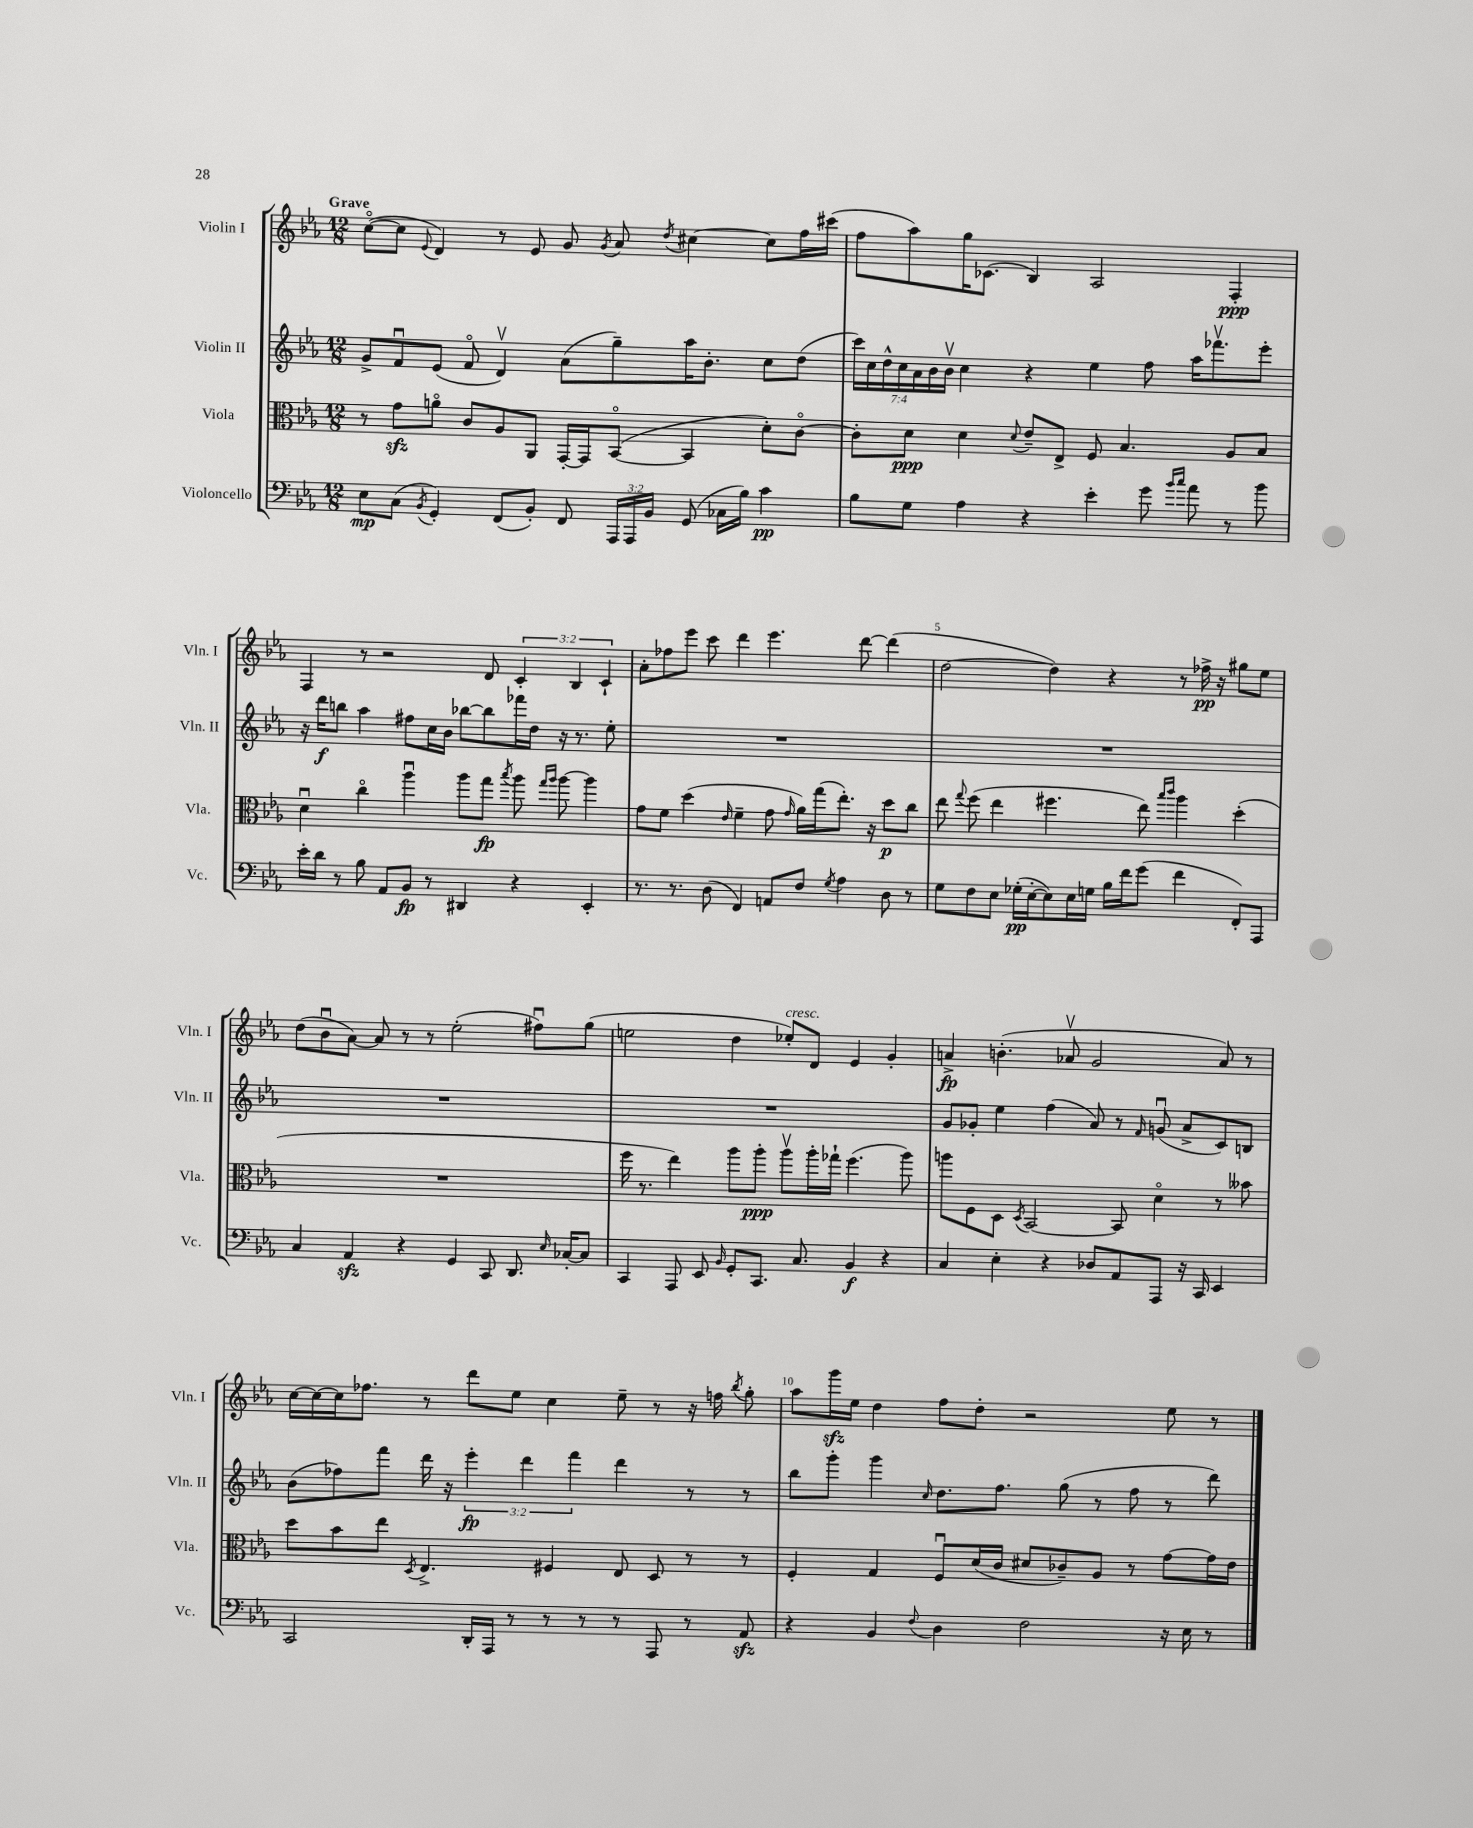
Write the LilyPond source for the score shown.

<<
\new StaffGroup <<
\new Staff = "s0" \with { instrumentName = "Violin I" shortInstrumentName = "Vln. I" } {
    \clef treble \key ees \major \numericTimeSignature \time 12/8 \override Staff.TupletNumber.text = #tuplet-number::calc-fraction-text \tempo "Grave"
    \autoBeamOff c''8[~\flageolet( c''8] \appoggiatura { ees'8 } d'4) r8 ees'8 g'8 \acciaccatura { g'8 } aes'8 \acciaccatura { d''8 } cis''4~ cis''8[ f''16 cis'''16]( |
    f''8[ aes''8) g''16 ces'8.]( bes4) aes2 f4-.\ppp |
    f4 r8 r2 d'8 \tuplet 3/2 { c'4-. bes4 c'4-! } |
    aes'8[-. fes''8 ees'''8] c'''8 d'''4 ees'''4. d'''8~ d'''4( |
    d''2~ d''4) r4 r8 fes''16->\pp r16 gis''8[ ees''8] |
    d''8[( bes'8\downbow aes'8]~) aes'8 r8 r8 ees''2-.( fis''8[\downbow) g''8]( |
    e''2 d''4 ees''8[-.^\markup { \italic "cresc." }) d'8] ees'4 g'4-. |
    a'4->\fp b'4.-.( aes'8\upbow g'2 aes'8) r8 |
    c''16[~ c''16~ c''16 fes''8.] r8 d'''8[ ees''8] c''4 ees''8-- r8 r16 f''16 \acciaccatura { bes''8 } g''8-. |
    aes''8[ g'''16\sfz ees''16] d''4 f''8[ d''8]-. r2 ees''8 r8 \bar "|." |
}
\new Staff = "s1" \with { instrumentName = "Violin II" shortInstrumentName = "Vln. II" } {
    \clef treble \key ees \major \numericTimeSignature \time 12/8 \override Staff.TupletNumber.text = #tuplet-number::calc-fraction-text
    \autoBeamOff g'8[-> f'8\downbow ees'8]( f'8\flageolet d'4\upbow) aes'8[( g''8--) aes''16 bes'8.]-. c''8[ d''8]( |
    \tuplet 7/4 { c'''16[) c''16 d''16-^ c''16 aes'16 bes'16 bes'16]\upbow } c''4 r4 ees''4 f''8 aes''16[ fes'''8.\upbow ees'''8]-. |
    r16 d'''16[\f b''8] aes''4 fis''8[ c''16 bes'16] bes''8[~ bes''8 fes'''16 d''16] r16 r8. ees''8-. |
    R1. |
    R1. |
    R1. |
    R1. |
    g'8[ ges'8]-. ees''4 f''4( aes'8) r8 \grace { f'16 } g'8\downbow( aes'8[-> c'8) b8] |
    bes'8[( fes''8) f'''8] d'''16 r16 \tuplet 3/2 { ees'''4-.\fp d'''4 f'''4 } d'''4 r8 r8 |
    bes''8[ g'''8]-. g'''4 \grace { c''16 } d''8.[ f''8.] g''8( r8 f''8 r8 d'''8) \bar "|." |
}
\new Staff = "s2" \with { instrumentName = "Viola" shortInstrumentName = "Vla." } {
    \clef alto \key ees \major \numericTimeSignature \time 12/8
    \autoBeamOff r8 g'8[\sfz a'8]\flageolet c'8[ aes8 aes,8] g,16[~-. g,16 bes,8]~\flageolet( bes,4 d'8[-.) c'8]~\flageolet |
    c'8[-. d'8]\ppp d'4 \appoggiatura { d'8 } ees'8[-- ees8]-> f8 bes4. aes8[ bes8] |
    d'4\downbow c''4\flageolet aes''4\downbow aes''8[ g''8]\fp \acciaccatura { bes''8 } aes''8 \grace { g''16[ aes''16] } aes''8~ aes''4 |
    g'8[ f'8] d''4( \grace { ees'16 } f'4-- g'8 \grace { g'16 } aes'16[) g''16( ees''8.]-.) r16 d''8[\p c''8] |
    ees''8 \appoggiatura { g''8 } f''8( ees''4 fis''4. ees''8) \grace { bes''16[ c'''16] } aes''4 d''4-.( |
    R1. |
    f''16 r8. ees''4) aes''8[ aes''8]-.\ppp aes''8[\upbow aes''16-. ges''16]-! f''4.( aes''8) |
    a''8[ f8 d8] \acciaccatura { d8 } bes,2~ bes,8 d'4\flageolet r8 beses'8 |
    d''8[ bes'8 ees''8] \acciaccatura { d8 } ees4.-> fis4 ees8 d8 r8 r8 |
    f4-. g4 f8[\downbow d'16( c'16] dis'8[ ces'8--) aes8] r8 g'8[~ g'16 ees'16] \bar "|." |
}
\new Staff = "s3" \with { instrumentName = "Violoncello" shortInstrumentName = "Vc." } {
    \clef bass \key ees \major \numericTimeSignature \time 12/8 \override Staff.TupletNumber.text = #tuplet-number::calc-fraction-text
    \autoBeamOff ees8[\mp c8]( \acciaccatura { bes,8 } g,4-.) f,8[( bes,8]-.) f,8 \tuplet 3/2 { aes,,16[ aes,,16 bes,16] } g,8( ces16[ bes16]) c'4\pp |
    bes8[ g8] aes4 r4 ees'4-. g'8 \grace { bes'16[ c''16] } aes'8 r8 bes'8 |
    ees'16[-. d'16] r8 bes8 aes,8[ bes,8]\fp r8 dis,4 r4 ees,4-. |
    r8. r8. d8( f,4) a,8[ f8] \acciaccatura { g8 } aes4 d8 r8 |
    g8[ f8 ees8] ges16[-.\pp( ees16~-. ees8) ees16 g16] bes16[ f'16 g'8]( f'4 f,8[-.) aes,,8] |
    c4 aes,4\sfz r4 g,4 c,8 d,8. \grace { ees16 } ces16[~-. ces8] |
    c,4 aes,,8 ees,8 \grace { bes,16 } g,8[-. c,8.] c8. bes,4\f r4 |
    c4 ees4-. r4 des8[ aes,8 aes,,8] r16 c,16 ees,4 |
    c,2 d,16[-. aes,,16] r8 r8 r8 r8 aes,,8 r8 aes,8\sfz |
    r4 bes,4 \appoggiatura { f8 } d4 f2 r16 ees16 r8 \bar "|." |
}
>>
>>
\layout { \context { \Score \override BarNumber.break-visibility = ##(#f #t #t) barNumberVisibility = #(every-nth-bar-number-visible 5) } }
